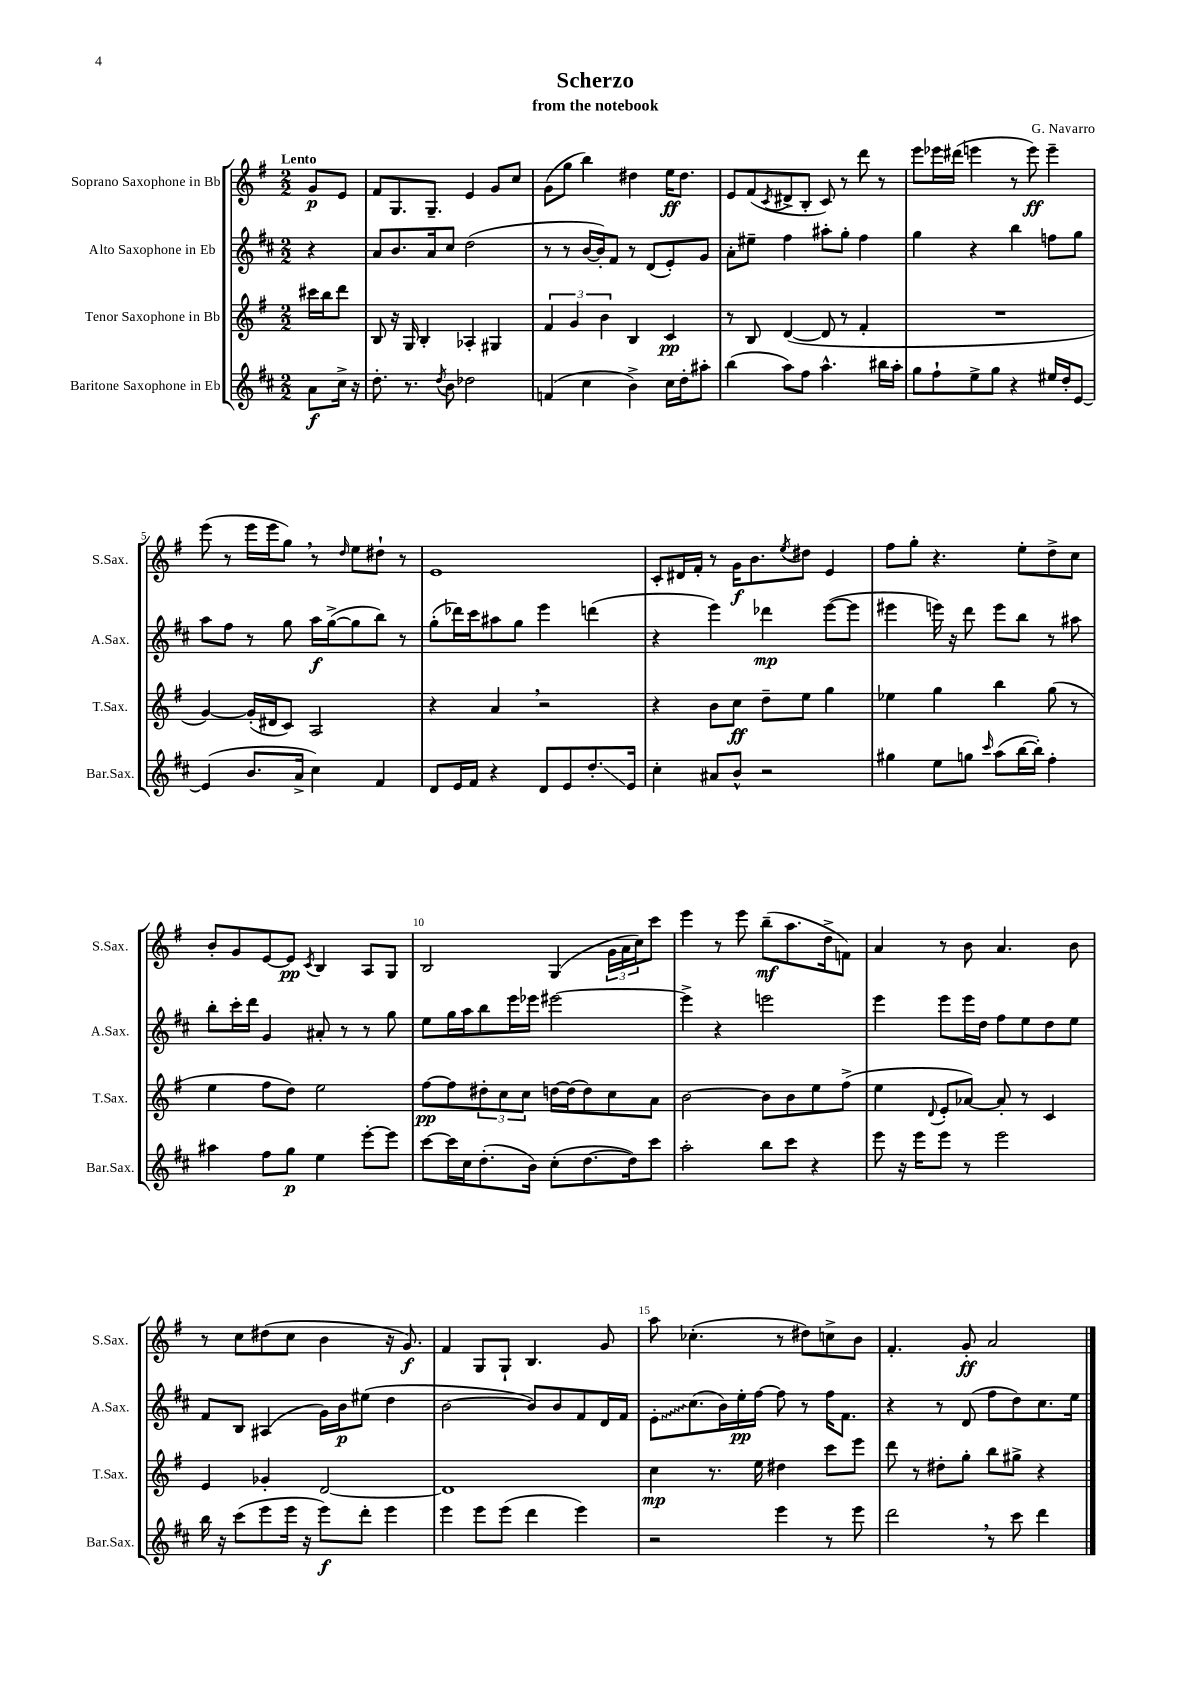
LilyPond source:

\header { title = "Scherzo" composer = "G. Navarro" subtitle = "from the notebook" }
<<
\new StaffGroup <<
\new Staff = "s0" \with { instrumentName = "Soprano Saxophone in Bb" shortInstrumentName = "S.Sax." } {
    \clef treble \key g \major \numericTimeSignature \time 2/2 \partial 4 \tempo "Lento"
    g'8\p e'8 |
    fis'8 g8. g8.-- e'4 g'8 c''8 |
    g'8( g''8 b''4) dis''4 e''16\ff dis''8. |
    e'8 fis'8( \acciaccatura { c'8 } dis'8-> b8-. c'8) r8 d'''8 r8 |
    e'''8 ees'''16 dis'''16( e'''4 r8 e'''8\ff) e'''4-- |
    e'''8( r8 e'''16 e'''16 g''8) \breathe r8 \grace { d''16 } e''8 dis''8-! r8 |
    e'1 |
    c'8-. dis'16 fis'16-. r8 g'16\f b'8. \acciaccatura { e''8 } dis''8 e'4 |
    fis''8 g''8-. r4. e''8-. d''8-> c''8 |
    b'8-. g'8 e'8~ e'8\pp \acciaccatura { c'8 } b4 a8 g8 |
    b2 g4( \tuplet 3/2 { g'16 a'16 c''16) } c'''8 |
    e'''4 r8 e'''8 b''8--\mf( a''8. d''16-> f'8) |
    a'4 r8 b'8 a'4. b'8 |
    r8 c''8 dis''8( c''8 b'4 r16 g'8.\f) |
    fis'4 g8 g8-! b4. g'8 |
    a''8 ces''4.-.( r8 dis''8) c''8-> b'8 |
    fis'4.-. g'8-.\ff a'2 \bar "|." |
}
\new Staff = "s1" \with { instrumentName = "Alto Saxophone in Eb" shortInstrumentName = "A.Sax." } {
    \clef treble \key d \major \numericTimeSignature \time 2/2 \partial 4
    r4 |
    a'8 b'8. a'16 cis''8 d''2( |
    r8 r8 b'16~ b'16-.) fis'8 r8 d'8( e'8-.) g'8 |
    a'8-. eis''8-- fis''4 ais''8-. g''8-. fis''4 |
    g''4 r4 b''4 f''8 g''8 |
    a''8 fis''8 r8 g''8 a''16\f g''16~->( g''8 b''8) r8 |
    g''8-.( des'''16) cis'''16 ais''8 g''8 e'''4 d'''4( |
    r4 e'''4) des'''4\mp e'''8~( e'''8 |
    eis'''4 e'''16) r16 d'''8 e'''8 b''8 r8 ais''8 |
    b''8-. cis'''16-. d'''16 g'4 ais'8-. r8 r8 g''8 |
    e''8 g''16 a''16 b''8 e'''16 ees'''16 eis'''2~ |
    eis'''4-> r4 e'''2 |
    e'''4 e'''8 e'''16 d''16 fis''8 e''8 d''8 e''8 |
    fis'8 b8 ais4( g'16) b'16\p eis''8( d''4 |
    b'2~ b'8) b'8 fis'8 d'16 fis'16 |
    \once \override Glissando.style = #'zigzag e'8-.\glissando cis''8.( b'16) e''16-.\pp fis''16~ fis''8 r8 fis''16 fis'8. |
    r4 r8 d'8( fis''8 d''8) cis''8. e''16 \bar "|." |
}
\new Staff = "s2" \with { instrumentName = "Tenor Saxophone in Bb" shortInstrumentName = "T.Sax." } {
    \clef treble \key g \major \numericTimeSignature \time 2/2 \partial 4
    cis'''16 b''16 d'''8 |
    b8 r16 g16 b4-. aes4-. gis4 |
    \tuplet 3/2 { fis'4 g'4 b'4 } b4 c'4\pp |
    r8 b8 d'4~( d'8 r8 fis'4-. |
    R1 |
    g'4~) g'16-.( dis'16 c'8) a2 |
    r4 a'4 \breathe r2 |
    r4 b'8 c''8\ff d''8-- e''8 g''4 |
    ees''4 g''4 b''4 g''8( r8 |
    e''4 fis''8 d''8) e''2 |
    fis''8~\pp fis''8 \tuplet 3/2 { dis''8-. c''8 c''8 } d''16~ d''16( d''8) c''8 a'8 |
    b'2~ b'8 b'8 e''8 fis''8->( |
    e''4 \appoggiatura { d'8 } e'8-. aes'8~) aes'8-. r8 c'4 |
    e'4 ges'4-. d'2~ |
    d'1 |
    c''4\mp r8. e''16 dis''4 c'''8 e'''8 |
    d'''8 r8 dis''8-. g''8-. b''8 gis''8-> r4 \bar "|." |
}
\new Staff = "s3" \with { instrumentName = "Baritone Saxophone in Eb" shortInstrumentName = "Bar.Sax." } {
    \clef treble \key d \major \numericTimeSignature \time 2/2 \partial 4
    a'8\f cis''16-> r16 |
    d''8.-. r8. \acciaccatura { d''8 } b'8 des''2 |
    f'4( cis''4 b'4->) cis''16 d''16-. ais''8-. |
    b''4( a''8) fis''8 a''4.-^ bis''16 a''16-. |
    g''8 fis''8-! e''8-> g''8 r4 eis''16 d''16-. e'8~ |
    e'4( b'8. a'16-> cis''4) fis'4 |
    d'8 e'16 fis'16 r4 d'8 e'8 d''8.-.\glissando e'16 |
    cis''4-. ais'8 b'8-^ r2 |
    gis''4 e''8 g''8 \grace { cis'''16 } a''8( b''16~ b''16-.) fis''4-. |
    ais''4 fis''8 g''8\p e''4 e'''8~-. e'''8 |
    cis'''8~ cis'''16 cis''16 d''8.-.( b'16) cis''8-.( d''8.~ d''16) cis'''8 |
    a''2-. b''8 cis'''8 r4 |
    e'''8 r16 e'''16 e'''8 r8 e'''2 |
    b''16 r16 cis'''8( e'''8 e'''16 r16 e'''8\f) d'''8-. e'''4 |
    e'''4 e'''8 e'''8( d'''4 e'''4) |
    r2 e'''4 r8 e'''8 |
    d'''2 \breathe r8 cis'''8 d'''4 \bar "|." |
}
>>
>>
\layout { \context { \Score \override BarNumber.break-visibility = ##(#f #t #t) barNumberVisibility = #(every-nth-bar-number-visible 5) } }
